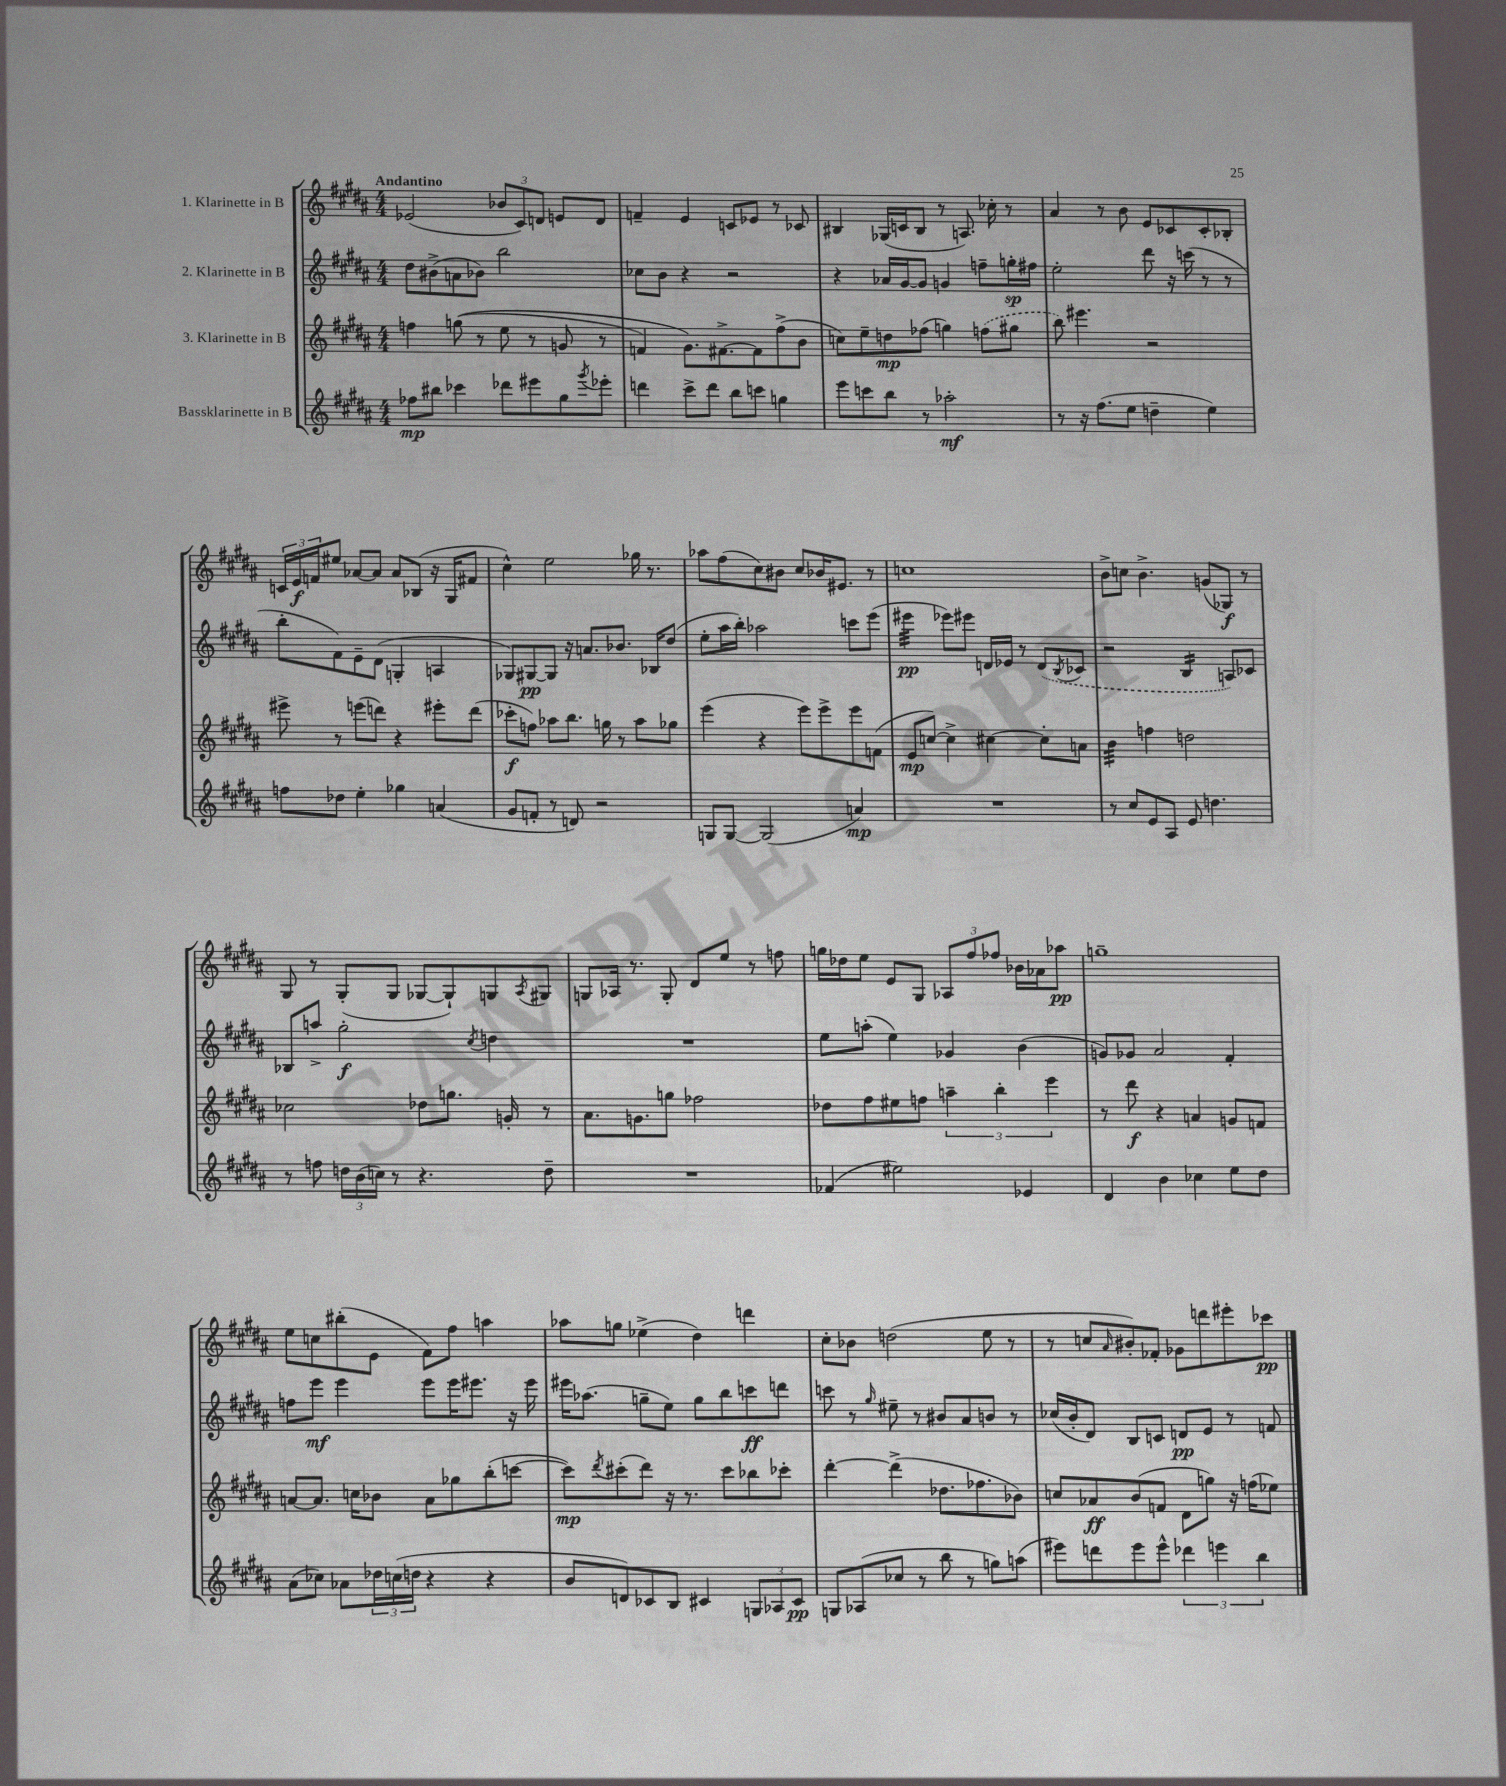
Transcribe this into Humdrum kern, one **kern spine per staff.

**kern	**kern	**kern	**kern
*staff4	*staff3	*staff2	*staff1
*clefG2	*clefG2	*clefG2	*clefG2
*k[f#c#g#d#a#]	*k[f#c#g#d#a#]	*k[f#c#g#d#a#]	*k[f#c#g#d#a#]
*M4/4	*M4/4	*M4/4	*M4/4
8ff-	4ff	8dd#	(2e-
8bb#	.	(8b#^	.
4ccc-	&((8gg	8a	.
.	8r	8b-)	.
8ddd-	8ee	2bb	12b-
.	.	.	12c#)
8eee#	8r	.	.
.	.	.	12d
8gg#	8g	.	8e
8qggg#	.	.	.
8eee-'	8r	.	8d
=	=	=	=
4ddd	4f)	8cc-	4f~
.	.	8b	.
8ccc#^	8.g#&)	4r	4e
8ddd	.	.	.
.	[8.f#^	.	.
8bb	.	2r	8c
8ccc	8f#]	.	8e-
4gg	(8ff#^	.	8r
.	8b	.	8c-
=	=	=	=
8eee	8cc)	4r	4B#
8ccc	8ee~	.	.
8bb	8dd	16a-	(16G-
.	.	[16g#	16c
8r	(8ff-	8g#]	8B#
2aa-'	4gg)	4g	8r
.	.	.	8.A)
.	(8ff	8ff~	.
.	.	.	16cc-'
.	8gg#	16gg'	8r
.	.	16ff#	.
=	=	=	=
8r	8bb)	2ee'	4a#
16r	4.eee#	.	.
(8.ff#	.	.	.
.	.	.	8r
8ee	.	.	8b
4dd~	2r	8ddd#	8e
.	.	16r	8c-
.	.	(16ccc	.
4ee)	.	8r	8c-'
.	.	8r	8B-'
=	=	=	=
8ff	8eee#^	8bb'	24c
.	.	.	24e
.	.	.	24f
8dd-	8r	8f#)	8ee#
4ee'	(8eee	8e~	[8a-
.	8ddd)	(8d#	8a-]
4gg-	4r	4G'	8a-
.	.	.	(8B-
(4a	8eee#'	4A	16r
.	.	.	16G#
.	(8ddd	.	8f#
=	=	=	=
8g#	8ccc-'	8G-)	4cc#^^)
8f'	8ff)	[8G#	.
8r	8aa-	8G#]	2ee
8d)	8.bb	16r	.
.	.	8.a	.
2r	.	.	.
.	16gg	.	.
.	8r	8.b-	.
.	8aa-	.	16gg-
.	.	16B-	8.r
.	8gg-	(8dd#	.
=	=	=	=
8G	(4eee	8ee'	8aa-
[8G	.	16aa#	(8ff#
.	.	16bb')	.
(2G]	4r	2aa-	8cc#)
.	.	.	8b#
.	8eee)	.	8cc#
.	8eee^	.	16b-
.	.	.	8.e#
4a)	8eee	8ccc	.
.	(8f	(8eee	8r
=	=	=	=
1r	8e	4eee#	1cc
.	[8cc)	.	.
.	4cc^]	8eee-)	.
.	.	8eee#	.
.	[4cc#	16d	.
.	.	16e-	.
.	.	8r	.
.	8cc#']	(8d	.
.	.	8qB	.
.	8a	8c-	.
=	=	=	=
8r	4b	2r	8b^
8cc#	.	.	8cc
8e	4ff	.	4.b^
8A#	.	.	.
8e	2dd	4B	.
4.dd	.	.	(8g
.	.	8A)	8G-)
.	.	8c-	8r
=	=	=	=
8r	2cc-	8B-	8G#
8ff	.	8aa^	8r
24dd	.	2gg#'	(8G#'
(24b	.	.	.
24cc)	.	.	.
8r	.	.	8G#
4.r	8dd-	.	[8G-
.	8.gg	.	8G-`])
.	.	8qcc#	.
.	.	4dd	8G
.	16g'	.	.
.	.	.	8qA#
8dd~	8r	.	8G#
=	=	=	=
1r	8.a#	1r	8G
.	.	.	16A-
.	8.g	.	8.r
.	8gg	.	8G'
.	2ff-	.	8d#
.	.	.	8ee
.	.	.	8r
.	.	.	8ff
=	=	=	=
(4f-	8dd-	8ee	16gg
.	.	.	16dd-
.	8ff#	(8aa'	8ee
2ee#)	8ee#	4ee)	8e
.	8ff	.	8G#
.	6aa~	4g-	12A-
.	.	.	12ff#
.	6bb'	.	12ff-
4e-	.	(4b	16b-
.	.	.	16a-
.	6eee	.	.
.	.	.	8aa-
=	=	=	=
4d#	8r	8g)	1gg~
.	8ddd#	8g-	.
4b	4r	2a#	.
4cc-	4a	.	.
8ee	8g	4f#'	.
8dd#	8f	.	.
=	=	=	=
(8a#	[8a	8ff	8ee
8cc-)	8.a]	8eee	8cc
8a-	.	4eee	(8bb#'
.	16cc	.	.
24dd-	8b-	.	8e
(24cc	.	.	.
24dd	.	.	.
4r	8a	8eee	8f#)
.	8gg-	16eee	8ff#
.	.	8.eee#	.
4r	(8bb'	.	4aa
.	[8ccc	16r	.
.	.	16eee#	.
=	=	=	=
8b	8ccc])	16eee#	8aa-
.	.	(8.aa-	.
.	8qddd#	.	.
8d)	(8ccc#'	.	8gg
8c-	8ddd#)	8gg~	(4ee-^
8B	16r	8ee)	.
.	8.r	.	.
4c#	.	8gg	4dd#)
.	8ccc#	8bb	.
12G	8bb-	8ccc	4ddd
12A-	.	.	.
.	8ccc-'	8ddd	.
12c#	.	.	.
=	=	=	=
8G	[4ddd#'	8ccc	8cc#'
(8A-	.	8r	8b-
.	.	16qqgg#	.
8cc-	(4ddd#^]	8ee#~	(2dd
8r	.	8r	.
8bb	8.dd-	8b#	.
8r	.	8a#	.
.	8.ff-	.	.
8gg)	.	8b	8ee
(8aa	8b-)	8r	8r
=	=	=	=
8eee#)	8cc	(16cc-	8r
.	.	16b'	.
8ddd	8a-	8d#)	8cc
.	.	.	16qqa#
8eee#	(8b	8B	8b#')
8eee#^^	8f	8c	8f-'
6ddd-	8d#	8d	8g-
.	8gg)	8e	8ddd
6eee	.	.	.
.	16r	8r	8eee#'
.	(16ff	.	.
6bb	.	.	.
.	8ee-)	8f	8ccc-
==	==	==	==
*-	*-	*-	*-
